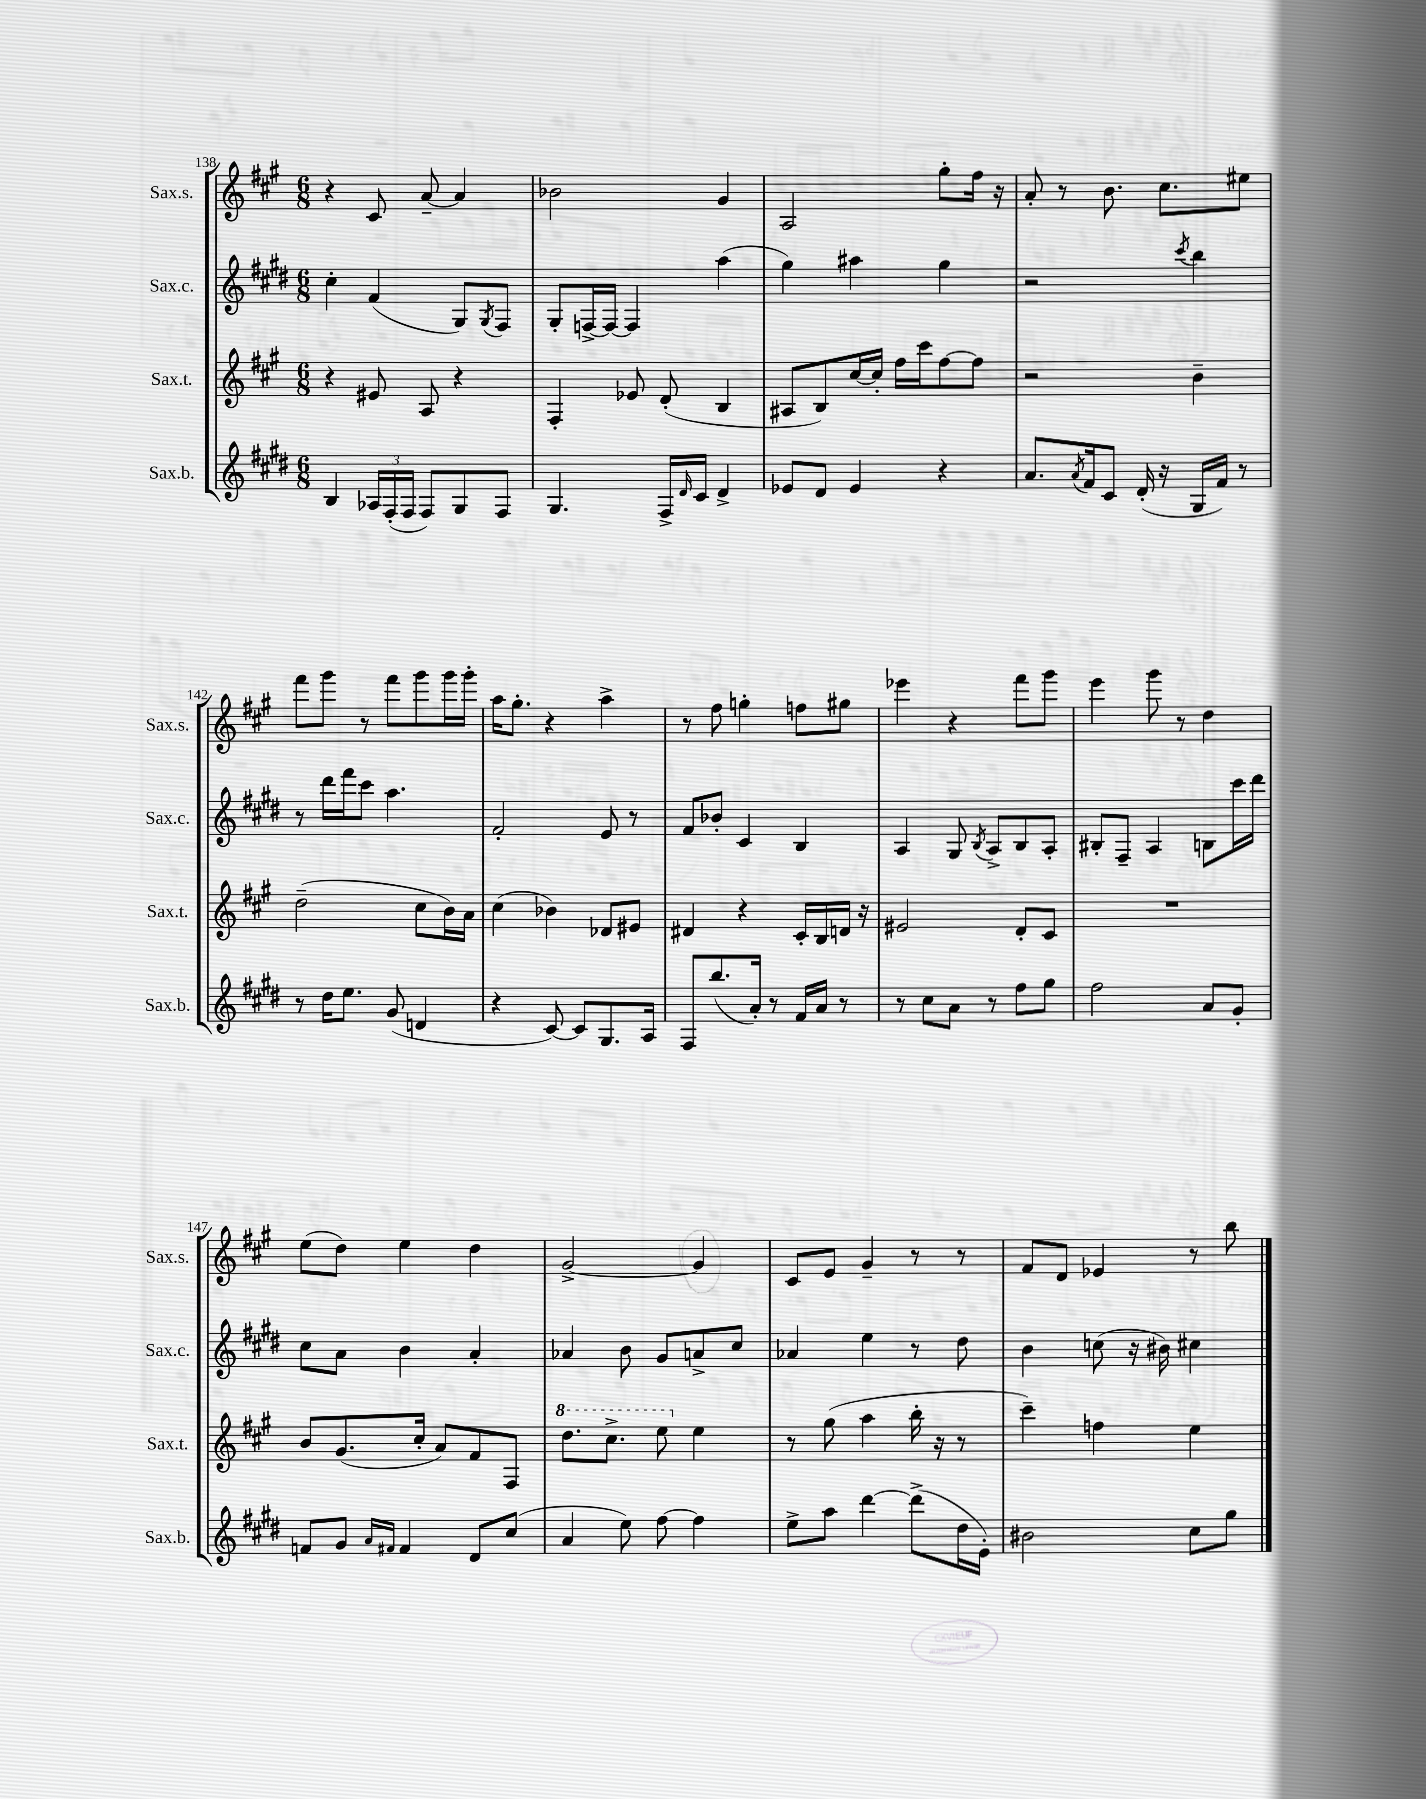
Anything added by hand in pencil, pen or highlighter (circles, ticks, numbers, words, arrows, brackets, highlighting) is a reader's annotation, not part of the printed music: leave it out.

**kern	**kern	**kern	**kern
*staff4	*staff3	*staff2	*staff1
*clefG2	*clefG2	*clefG2	*clefG2
*k[f#c#g#d#]	*k[f#c#g#]	*k[f#c#g#d#]	*k[f#c#g#]
*M6/8	*M6/8	*M6/8	*M6/8
4B/	4r	4cc#'\	4r
24A-/LL	8e#/	(4f#/	8c#/
(24F#'/	.	.	.
24F#/JJ	.	.	.
8F#/L)	8A/	.	[8a~/
8G#/	4r	8G#/L)	4a/]
.	.	8qG#/	.
8F#/J	.	8F#/J	.
=	=	=	=
4.G#/	4F#'/	8G#'/L	2b-\
.	.	[16F^/L	.
.	.	16F/_JJ	.
.	8e-/	4F/]	.
16F#^/LL	(8d'/	.	.
16qqd#/	.	.	.
16c#/JJ	.	.	.
4d#^/	4B/	(4aa\	4g#/
=	=	=	=
8e-/L	8A#/L	4gg#\)	2A/
8d#/J	8B/)	.	.
4e-/	[16cc#/L	4aa#\	.
.	16cc#'/]JJ	.	.
.	16ff#\LL	.	.
.	16ccc#\J	.	.
4r	[8ff#\	4gg#\	8gg#'\L
.	8ff#\]J	.	16ff#\Jk
.	.	.	16r
=	=	=	=
8.a/L	2r	2r	8a'/
.	.	.	8r
8qa/	.	.	.
16f#/k	.	.	.
8c#/J	.	.	8.b\
(16d#'/	.	.	.
16r	.	.	8.cc#\L
.	.	8qccc#/	.
16G#/LL	4b~\	4bb\	.
16f#/JJ)	.	.	.
8r	.	.	8ee#\J
=	=	=	=
8r	(2dd~\	8r	8fff#\L
16dd#\LK	.	16ddd#\LL	8ggg#\J
8.ee\J	.	16fff#\J	.
.	.	8ccc#\J	8r
(8g#/	.	4.aa\	8fff#\L
4d/	8cc#\L	.	8ggg#\
.	16b\L)	.	16ggg#\L
.	16a\JJ	.	16ggg#'\JJ
=	=	=	=
4r	(4cc#\	2f#'/	16aa\LK
.	.	.	8.gg#'\J
[8c#/)	4b-\)	.	4r
8c#/]L	.	.	.
8.G#/	8d-/L	8e/	4aa^\
.	8e#/J	8r	.
16A/Jk	.	.	.
=	=	=	=
8F#/L	4d#/	8f#/L	8r
(8.bb/	.	8b-'/J	8ff#\
.	4r	4c#/	4gg'\
16a'/Jk)	.	.	.
8r	.	.	.
16f#/LL	16c#'/LL	4B/	8ff\L
16a/JJ	16B/	.	.
8r	16d/JJ	.	8gg#\J
.	16r	.	.
=	=	=	=
8r	2e#/	4A/	4eee-\
8cc#\L	.	.	.
8a\J	.	8G#/	4r
.	.	8qB/	.
8r	.	8A^/L	.
8ff#\L	8d'/L	8B/	8fff#\L
8gg#\J	8c#/J	8A'/J	8ggg#\J
=	=	=	=
2ff#\	2.r	8B#'/L	4eee\
.	.	8F#~/J	.
.	.	4A/	8ggg#\
.	.	.	8r
8a/L	.	8B\L	4dd\
8g#'/J	.	16ccc#\L	.
.	.	16ddd#\JJ	.
=	=	=	=
8f/L	8b/L	8cc#\L	(8ee\L
8g#/J	(8.g#/	8a\J	8dd\J)
16qqa/LL	.	.	.
16qqf#/JJ	.	.	.
4f#/	.	4b\	4ee\
.	16cc#'/Jk	.	.
.	8a/L)	.	.
8d#/L	8f#/	4a'/	4dd\
(8cc#/J	8F#/J	.	.
=	=	=	=
4a/	8.ddd\L	4a-/	[2g#^/
.	8.ccc#^\J	.	.
8ee\)	.	8b\	.
[8ff#\	8eee\	8g#/L	.
4ff#\]	4ee\	8a^/	4g#/]
.	.	8cc#/J	.
=	=	=	=
8ee^\L	8r	4a-/	8c#/L
8aa\J	(8gg#\	.	8e/J
[4ddd#\	4aa\	4ee\	4g#~/
(8ddd#^\]L	16bb'\	8r	8r
.	16r	.	.
16dd#\L	8r	8dd#\	8r
16e'\JJ)	.	.	.
=	=	=	=
2b#\	4ccc#~\)	4b\	8f#/L
.	.	.	8d/J
.	4ff\	(8cc\	4e-/
.	.	16r	.
.	.	16b#\)	.
8cc#\L	4ee\	4cc#\	8r
8gg#\J	.	.	8bb\
==	==	==	==
*-	*-	*-	*-
